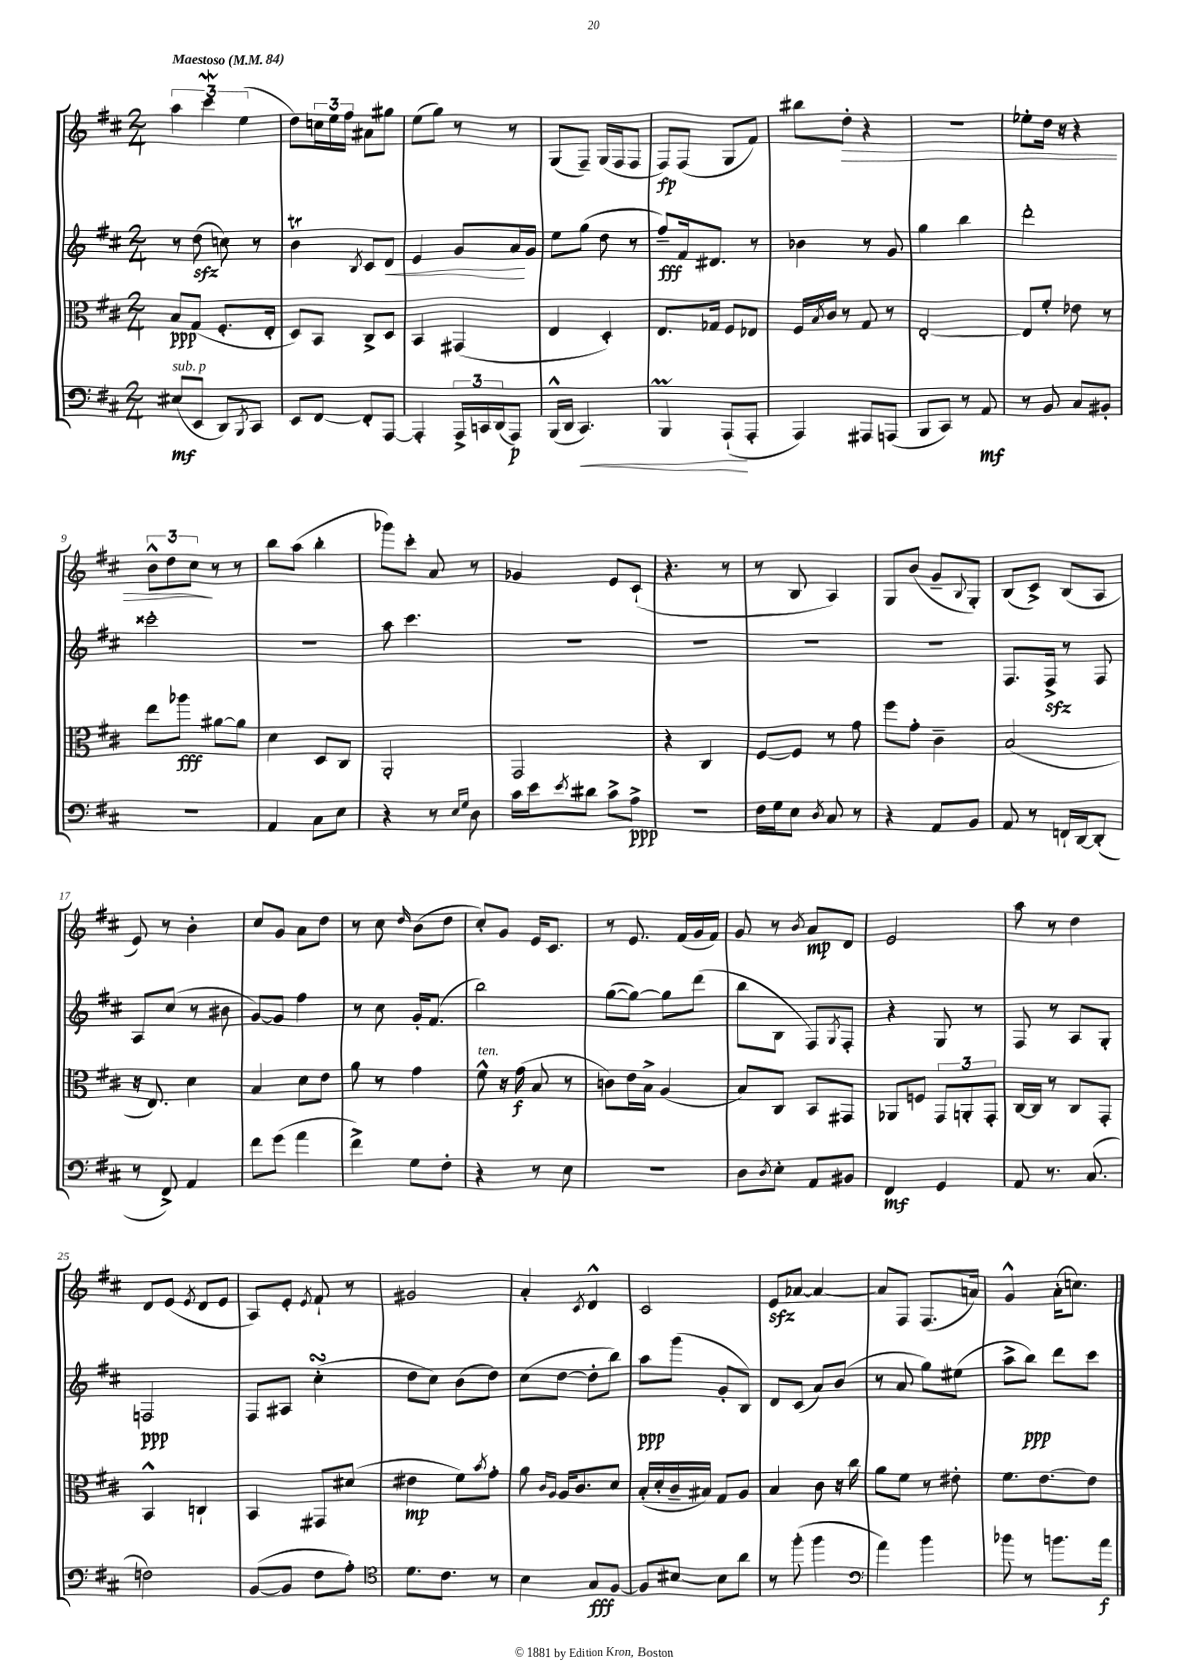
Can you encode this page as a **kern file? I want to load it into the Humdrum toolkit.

**kern	**dynam	**kern	**dynam	**kern	**dynam	**kern	**dynam
*part4	*part4	*part3	*part3	*part2	*part2	*part1	*part1
*staff4	*staff4	*staff3	*staff3	*staff2	*staff2	*staff1	*staff1
*clefF4	*	*clefC3	*	*clefG2	*	*clefG2	*
*k[f#c#]	*	*k[f#c#]	*	*k[f#c#]	*	*k[f#c#]	*
*M2/4	*	*M2/4	*	*M2/4	*	*M2/4	*
*MM84	*	*MM84	*	*MM84	*	*MM84	*
=1	=1	=1	=1	=1	=1	=1	=1
!	!	!	!	!	!	!LO:TX:a:B:t=Maestoso	!
!LO:TX:a:i:t=sub. p	!	!	!	!	!	!	!
(8E#X/L	mf	8B/L	ppp	8r	.	6aa\	.
8EE/J	.	(8G/J	.	(8ddzz\	.	.	.
.	.	.	.	.	.	6ccc#W\	.
8DD/L)	.	8.F#'/L	.	8ccn\)	.	.	.
.	.	.	.	.	.	(6ee\	.
8qBBB/	.	.	.	.	.	.	.
8CC#/J	.	.	.	8r	.	.	.
.	.	16E'/Jk	.	.	.	.	.
=2	=2	=2	=2	=2	=2	=2	=2
8EE/L	.	8D/L)	.	4bT\	.	8dd\L)	.
[8FF#/J	.	8BB/J	.	.	.	24ccn\L	.
.	.	.	.	.	.	24ee\	.
.	.	.	.	.	.	24ff#\JJ	.
.	.	.	.	8qB/	.	.	.
8FF#'/L]	.	8C#^/L	.	8c#/L	.	8a#X\L	.
!	!	!	!	!	!LO:HP:b	!	!
[8AAA/J	.	8D/J	.	8d/J	<	8gg#X\J	.
=3	=3	=3	=3	=3	=3	=3	=3
4AAA'/]	.	4BB/	.	4e/	.	(8ee\L	.
.	.	.	.	.	.	8gg\J)	.
24AAA^/LL	.	(4GG#X/	.	8g/L	.	8r	.
24CCn/	.	.	.	.	.	.	.
(24DD/J	.	.	.	.	.	.	.
8AAA/J)	p	.	.	16a/L	.	8r	.
.	.	.	.	16g/JJ	[	.	.
=4	=4	=4	=4	=4	=4	=4	=4
(16BBB^^/LL	.	4E/	.	8ee\L	.	(8G/L	.
16DD/JJ	.	.	.	.	.	.	.
!	!LO:HP:b	!	!	!	!	!	!
4.CC#/)	<	.	.	(8gg\J	.	8F#~/J)	.
.	.	4D'/)	.	8dd\	.	(16G/LL	.
.	.	.	.	.	.	16F#/J	.
.	.	.	.	8r	.	8F#/J	.
=5	=5	=5	=5	=5	=5	=5	=5
4BBBM/	.	8.E/L	.	8ff#~/L)	fff	8F#/L)	fp
.	.	.	.	16f#/k	.	(8F#/J	.
.	.	16G-X/Jk	.	8.d#X/J	.	.	.
(8AAA`/L	.	8F#/L	.	.	.	8G/L	.
8AAA'/J	[	8E-X/J	.	8r	.	8f#/J)	.
=6	=6	=6	=6	=6	=6	=6	=6
4AAA/)	.	16F#/LL	.	4b-X\	.	8bb#X\L	.
.	.	8qB/	.	.	.	.	.
.	.	16c#/JJ	.	.	.	.	.
!	!	!	!	!	!	!	!LO:HP:b
.	.	8r	.	.	.	8dd'\J	>
8AAA#X/L	.	8G/	.	8r	.	4r	.
(8AAAn/J	.	8r	.	8g/	.	.	.
=7	=7	=7	=7	=7	=7	=7	=7
8BBB/L	.	[2E'/	.	4gg\	.	2r	.
8CC#/J)	.	.	.	.	.	.	.
8r	.	.	.	4bb\	.	.	.
8AA/	mf	.	.	.	.	.	.
=8	=8	=8	=8	=8	=8	=8	=8
8r	.	8E/L]	.	2ddd'\	.	8ee-X'\L	.
8BB/	.	8f#'/J	.	.	.	16dd\Jk	.
.	.	.	.	.	.	16r	.
8C#/L	.	8e-X\	.	.	.	4r	.
8BB#X'/J	.	8r	.	.	.	.	.
!!LO:LB:g=z
=9	=9	=9	=9	=9	=9	=9	=9
2r	.	8ee\L	.	2ccc##X'\	.	12b^^\L	.
.	.	.	.	.	.	12dd\	.
.	.	8aa-X\J	fff	.	.	.	.
.	.	.	.	.	.	12cc#\J	.
.	.	[8a#X\L	.	.	.	8r	]
.	.	8a#\J]	.	.	.	8r	.
=10	=10	=10	=10	=10	=10	=10	=10
4AA/	.	4d\	.	2r	.	8bb\L	.
.	.	.	.	.	.	(8aa\J	.
8C#\L	.	8D/L	.	.	.	4bb'\	.
8E\J	.	8C#/J	.	.	.	.	.
=11	=11	=11	=11	=11	=11	=11	=11
4r	.	2AA'/	.	8aa\	.	8ggg-X\L)	.
.	.	.	.	4.ccc#\	.	8ccc#'\J	.
8r	.	.	.	.	.	8a/	.
16qqE/LL	.	.	.	.	.	.	.
16qqG/JJ	.	.	.	.	.	.	.
8D\	.	.	.	.	.	8r	.
=12	=12	=12	=12	=12	=12	=12	=12
16c#\LL	.	2GG/	.	2r	.	4g-X/	.
16e\J	.	.	.	.	.	.	.
8qe/	.	.	.	.	.	.	.
8d#X\J	.	.	.	.	.	.	.
8c#^\L	.	.	.	.	.	8e/L	.
8A^\J	ppp	.	.	.	.	(8c#`/J	.
=13	=13	=13	=13	=13	=13	=13	=13
2r	.	4r	.	2r	.	4.r	.
.	.	4C#/	.	.	.	.	.
.	.	.	.	.	.	8r	.
=14	=14	=14	=14	=14	=14	=14	=14
16F#\LL	.	[8F#/L	.	2r	.	8r	.
16G\J	.	.	.	.	.	.	.
8E\J	.	8F#/J]	.	.	.	8B/	.
8qD/	.	.	.	.	.	.	.
8C#/	.	8r	.	.	.	4A/)	.
8r	.	8g\	.	.	.	.	.
=15	=15	=15	=15	=15	=15	=15	=15
4r	.	8ff#\L	.	2r	.	8G/L	.
.	.	8g'\J	.	.	.	(8b/J	.
8AA/L	.	4c#~\	.	.	.	8g~/L	.
.	.	.	.	.	.	8qqB/	.
8BB/J	.	.	.	.	.	8G'/J)	.
=16	=16	=16	=16	=16	=16	=16	=16
8AA/	.	(2B/	.	8.F#/L	.	(8B/L	.
8r	.	.	.	.	.	8c#^/J)	.
.	.	.	.	16F#zz^/Jk	.	.	.
16FFn`/LL	.	.	.	8r	.	(8B/L	.
[16DD/J	.	.	.	.	.	.	.
(8DD'/J]	.	.	.	8F#/	.	8A/J	.
!!LO:LB:g=z
=17	=17	=17	=17	=17	=17	=17	=17
8r	.	16r	.	8A/L	.	8e/)	.
.	.	8.E/)	.	.	.	.	.
8FF#^/)	.	.	.	(8cc#/J	.	8r	.
4AA/	.	4d\	.	8r	.	4b'\	.
.	.	.	.	8b#X\	.	.	.
=18	=18	=18	=18	=18	=18	=18	=18
8f#\L	.	4B/	.	[8g/L)	.	8cc#/L	.
(8g\J	.	.	.	8g/J]	.	8g/J	.
4a\	.	8d\L	.	4ff#\	.	8a\L	.
.	.	8e\J	.	.	.	8dd\J	.
=19	=19	=19	=19	=19	=19	=19	=19
4f#^\)	.	8a\	.	8r	.	8r	.
.	.	8r	.	8cc#\	.	8cc#\	.
.	.	.	.	.	.	16qqdd/	.
8G\L	.	4g\	.	16g'/KL	.	(8b\L	.
.	.	.	.	(8.f#/J	.	.	.
8F#'\J	.	.	.	.	.	8dd\J	.
=20	=20	=20	=20	=20	=20	=20	=20
!	!	!LO:TX:a:i:t=ten.	!	!	!	!	!
4r	.	8f#^^\	.	2bb\)	.	8cc#'/L)	.
.	.	16r	.	.	.	8g/J	.
.	.	(16g\	f	.	.	.	.
8r	.	8B/	.	.	.	16e/KL	.
.	.	.	.	.	.	8.c#/J	.
8E\	.	8r	.	.	.	.	.
=21	=21	=21	=21	=21	=21	=21	=21
2r	.	8cn\L)	.	([8gg\L	.	8r	.
.	.	16e\L	.	8gg\J_)	.	8.e/	.
.	.	16B^\JJ	.	.	.	.	.
.	.	(4A/	.	8gg\L]	.	.	.
.	.	.	.	.	.	(16f#/LL	.
.	.	.	.	(8ddd\J	.	16g/	.
.	.	.	.	.	.	16f#/JJ)	.
=22	=22	=22	=22	=22	=22	=22	=22
8D\L	.	8B/L)	.	8bb\L	.	8g/	.
8qD/	.	.	.	.	.	.	.
8E'\J	.	8C#/J	.	8B\J	.	8r	.
.	.	.	.	.	.	8qb/	.
8AA/L	.	8BB/L	.	8F#/L)	.	8a/L	mp
.	.	.	.	8qG/	.	.	.
8BB#X/J	.	8GG#X/J	.	8F#'/J	.	8d/J	.
=23	=23	=23	=23	=23	=23	=23	=23
4FF#/	mf	8AA-X/L	.	4r	.	2e/	.
.	.	8Fn/J	.	.	.	.	.
4GG/	.	12GG/L	.	8G/	.	.	.
.	.	12AAn'/	.	.	.	.	.
.	.	.	.	8r	.	.	.
.	.	12GG'/J	.	.	.	.	.
=24	=24	=24	=24	=24	=24	=24	=24
8AA/	.	[16C#/LL	.	8F#/	.	8aa\	.
.	.	16C#/JJ]	.	.	.	.	.
8.r	.	8r	.	8r	.	8r	.
.	.	8C#/L	.	8A/L	.	4dd\	.
(8.C#/	.	.	.	.	.	.	.
.	.	8GG'/J	.	8G'/J	.	.	.
!!LO:LB:g=z
=25	=25	=25	=25	=25	=25	=25	=25
2Fn\)	.	4BB^^/	.	2Fn/	ppp	8d/L	.
.	.	.	.	.	.	(8e/J	.
.	.	.	.	.	.	8qe/	.
.	.	4Cn`/	.	.	.	8d/L	.
.	.	.	.	.	.	8e/J	.
=26	=26	=26	=26	=26	=26	=26	=26
([8BB/L	.	4BB/	.	8F#/L	.	8A/L)	.
8BB/J]	.	.	.	8A#X/J	.	8e'/J	.
.	.	.	.	.	.	8qe/	.
8F#\L	.	8GG#X/L	.	(4cc#sSsS'\	.	8f#`/	.
8A'\J)	.	(8d#X/J	.	.	.	8r	.
=27	=27	=27	=27	=27	=27	=27	=27
*clefC4	*	*	*	*	*	*	*
8.d\L	.	4e#X\	mp	8dd\L	.	2g#X/	.
.	.	.	.	8cc#\J)	.	.	.
8.c#\J	.	.	.	.	.	.	.
.	.	8f#\L)	.	(8b\L	.	.	.
.	.	8qb/	.	.	.	.	.
8r	.	8g'\J	.	8dd\J)	.	.	.
=28	=28	=28	=28	=28	=28	=28	=28
4B\	.	8a\	.	(8cc#\L	.	4a'/	.
.	.	16qqc#/LL	.	.	.	.	.
.	.	16qqA/JJ	.	.	.	.	.
.	.	16A/KL	.	[8dd\J	.	.	.
.	.	8.c#/	.	.	.	.	.
.	.	.	.	.	.	8qc#/	.
8G/L	fff	.	.	8dd'\L]	.	4d^^/	.
[8F#/J	.	8d/J	.	8bb\J)	.	.	.
=29	=29	=29	=29	=29	=29	=29	=29
8F#/L]	.	(16B'/LL	.	8aa\L	ppp	2c#/	.
.	.	16d'/	.	.	.	.	.
[8B#X/J	.	16c#~/	.	(8ggg\J	.	.	.
.	.	16B#X/JJ)	.	.	.	.	.
8B#\L]	.	8G/L	.	8g'/L	.	.	.
8a\J	.	8A/J	.	8B/J)	.	.	.
=30	=30	=30	=30	=30	=30	=30	=30
8r	.	4B/	.	8d/L	.	8ezz/L	.
(8ff#'\	.	.	.	(8c#/J	.	[8a-X/J	.
4ff#\	.	8c#\	.	8a/L)	.	4a-/_	.
.	.	16r	.	(8b/J	.	.	.
.	.	16cc#\	.	.	.	.	.
=31	=31	=31	=31	=31	=31	=31	=31
*clefF4	*	*	*	*	*	*	*
4a\)	.	8a\L	.	8r	.	8a-/L]	.
.	.	8f#\J	.	8a/	.	8F#/J	.
4b\	.	8r	.	8gg\L)	.	(8.F#/L	.
.	.	8e#X'\	.	(8ee#X\J	.	.	.
.	.	.	.	.	.	16an/Jk)	.
=32	=32	=32	=32	=32	=32	=32	=32
8b-X\	.	8.f#\L	.	8aa^\L	.	4g^^/	.
8r	.	.	.	8bb\J)	ppp	.	.
.	.	[8.e\	.	.	.	.	.
8.bn\L	.	.	.	8ddd\L	.	(16a'\KL	.
.	.	.	.	.	.	8.ccn\J)	.
.	.	8e\J]	.	8ccc#\J	.	.	.
16a\Jk	f	.	.	.	.	.	.
==	==	==	==	==	==	==	==
*-	*-	*-	*-	*-	*-	*-	*-
